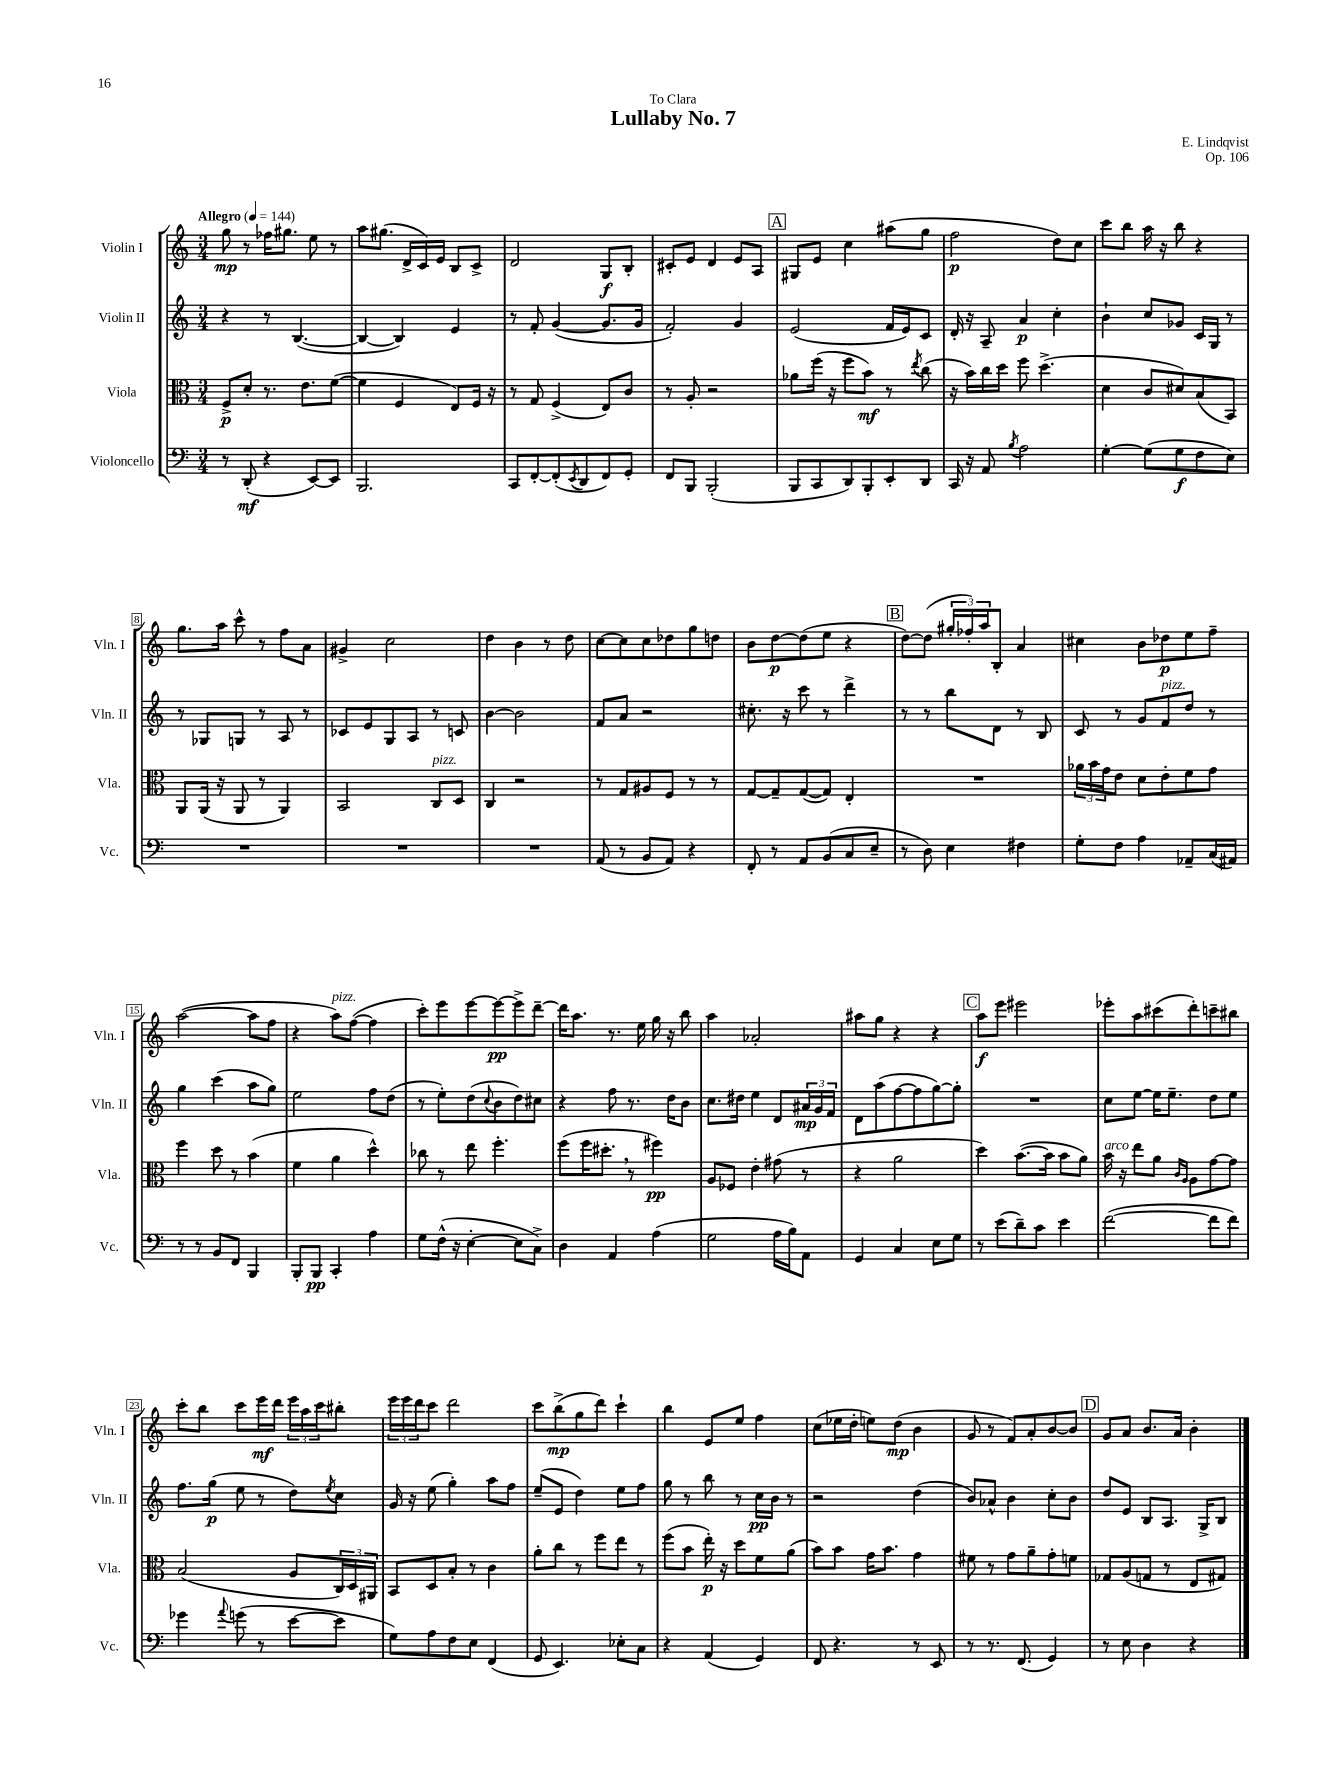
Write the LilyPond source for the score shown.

\header { title = "Lullaby No. 7" composer = "E. Lindqvist" dedication = "To Clara" opus = "Op. 106" }
<<
\new StaffGroup <<
\new Staff = "s0" \with { instrumentName = "Violin I" shortInstrumentName = "Vln. I" } {
    \clef treble \key c \major \numericTimeSignature \time 3/4 \tempo "Allegro" 4 = 144
    g''8\mp r8 fes''16 gis''8. e''8 r8 |
    a''8 gis''8.( d'16-> c'16) e'16 b8 c'8-> |
    d'2 g8\f b8-. |
    cis'8-. e'8 d'4 e'8 a8 |
    \mark \markup { \box "A" } gis8 e'8 c''4 ais''8( g''8 |
    f''2\p d''8) c''8 |
    c'''8 b''8 a''16 r16 b''8 r4 |
    g''8. a''16 c'''8-^ r8 f''8 a'8 |
    gis'4-> c''2 |
    d''4 b'4 r8 d''8 |
    c''8~ c''8 c''8 des''8 g''8 d''8 |
    b'8 d''8~\p d''8( e''8 r4 |
    \mark \markup { \box "B" } d''8~) d''8( \tuplet 3/2 { gis''16-. fes''16-.) a''16 } b8-. a'4 |
    cis''4 b'8 des''8\p e''8 f''8-- |
    a''2~( a''8 f''8 |
    r4 a''8^\markup { \italic "pizz." }) f''8~( f''4 |
    c'''8-.) e'''8 e'''8~ e'''8~\pp e'''8-> d'''8~-- |
    d'''16 a''8. r8. e''16 g''16 r16 b''8 |
    a''4 aes'2-. |
    ais''8 g''8 r4 r4 |
    \mark \markup { \box "C" } a''8\f e'''8 eis'''2 |
    ees'''8-. a''8 cis'''8( d'''8-.) c'''8-- bis''8 |
    c'''8-. b''8 c'''8 e'''16\mf d'''16 \tuplet 3/2 { e'''16 a''16 c'''16 } bis''8-. |
    \tuplet 3/2 { e'''16 e'''16 d'''16 } c'''8 d'''2 |
    c'''8 b''8->\mp( g''8 d'''8) c'''4-! |
    b''4 e'8 e''8 f''4 |
    c''8( ees''16 d''16-. e''8) d''8\mp( b'4 |
    g'8 r8 f'8) a'8-. b'8~ b'8 |
    \mark \markup { \box "D" } g'8 a'8 b'8. a'16 b'4-. \bar "|." |
}
\new Staff = "s1" \with { instrumentName = "Violin II" shortInstrumentName = "Vln. II" } {
    \clef treble \key c \major \numericTimeSignature \time 3/4
    r4 r8 b4.~( |
    b4~ b4) e'4 |
    r8 f'8-. g'4~( g'8. g'16 |
    f'2-.) g'4 |
    \mark \markup { \box "A" } e'2( f'16 e'16) c'8 |
    d'16-. r16 a8-- a'4\p c''4-. |
    b'4-! c''8 ges'8 c'16 g16 r8 |
    r8 ges8 g8 r8 a8 r8 |
    ces'8 e'8 g8 a8 r8 c'8 |
    b'4~ b'2 |
    f'8 a'8 r2 |
    cis''8.-. r16 c'''8 r8 d'''4-> |
    \mark \markup { \box "B" } r8 r8 b''8 d'8 r8 b8 |
    c'8 r8 g'8 f'8^\markup { \italic "pizz." } d''8 r8 |
    g''4 c'''4( a''8 g''8) |
    e''2 f''8 d''8( |
    r8 e''8-.) d''8( \appoggiatura { c''8 } b'8 d''8) cis''8 |
    r4 f''8 r8. d''16 b'8 |
    c''8. dis''16 e''4 d'8 \tuplet 3/2 { ais'16\mp g'16 f'16 } |
    d'8 a''8( f''8~ f''8 g''8~) g''8-. |
    \mark \markup { \box "C" } R2. |
    c''8 e''8~ e''16 e''8.-- d''8 e''8 |
    f''8. g''16\p( e''8 r8 d''8) \acciaccatura { e''8 } c''8 |
    g'16 r16 e''8( g''4-.) a''8 f''8 |
    e''8--( e'8 d''4) e''8 f''8 |
    g''8 r8 b''8 r8 c''16\pp b'16 r8 |
    r2 d''4( |
    b'8) aes'8-^ b'4 c''8-. b'8 |
    \mark \markup { \box "D" } d''8 e'8 b8 a8. g16-> b8 \bar "|." |
}
\new Staff = "s2" \with { instrumentName = "Viola" shortInstrumentName = "Vla." } {
    \clef alto \key c \major \numericTimeSignature \time 3/4
    f8->\p d'8-. r8. e'8. f'8~( |
    f'4 f4 e8) f16 r16 |
    r8 g8 f4->( e8) c'8 |
    r8 a8-. r2 |
    \mark \markup { \box "A" } aes'8 f''16( r16 f''8 b'8\mf) r8 \acciaccatura { e''8 } c''8( |
    r16 b'16) c''16 d''16 f''8 d''4.->( |
    d'4 c'8 dis'8) b8( b,8) |
    a,8 a,16( r16 a,8 r8 a,4) |
    b,2 c8^\markup { \italic "pizz." } d8 |
    c4 r2 |
    r8 g8 ais8 f8 r8 r8 |
    g8~ g8-- g8~( g8) e4-. |
    \mark \markup { \box "B" } R2. |
    \tuplet 3/2 { aes'16 b'16 g'16 } e'8 d'8 e'8-. f'8 g'8 |
    f''4 d''8 r8 b'4( |
    f'4 a'4 d''4-^) |
    ces''8 r8 e''8 f''4.-. |
    f''8( f''16 dis''8.-. \breathe r8 fis''4\pp) |
    a8 fes8 e'4-. gis'8( r8 |
    r4 a'2 |
    \mark \markup { \box "C" } d''4) b'8.~( b'16 b'8 a'8) |
    b'16^\markup { \italic "arco" } r16 e''8 a'8 \grace { c'16 a16 } a8 g'8~ g'8 |
    b2( a8 \tuplet 3/2 { c16) d16 ais,16 } |
    b,8 d8 b8-. r8 c'4 |
    a'8-. c''8 r8 f''8 e''8 r8 |
    f''8( b'8 e''16-.\p) r16 d''8 f'8 a'8( |
    b'8) b'8 g'16 b'8. g'4 |
    fis'8 r8 g'8 a'8-- g'8-. f'8 |
    \mark \markup { \box "D" } ges8 a8( g8 r8 e8 gis8) \bar "|." |
}
\new Staff = "s3" \with { instrumentName = "Violoncello" shortInstrumentName = "Vc." } {
    \clef bass \key c \major \numericTimeSignature \time 3/4
    r8 d,8-.\mf( r4 e,8~) e,8 |
    b,,2. |
    c,8 f,8~-. f,8-.( \acciaccatura { e,8 } d,8 f,8) g,8-. |
    f,8 b,,8 b,,2-.( |
    \mark \markup { \box "A" } b,,8 c,8 d,8) b,,8-. e,8-. d,8 |
    c,16 r16 a,8 \acciaccatura { b8 } a2 |
    g4~-. g8( g8\f f8 e8) |
    R2. |
    R2. |
    R2. |
    a,8( r8 b,8 a,8) r4 |
    f,8-. r8 a,8 b,8( c8 e8-- |
    \mark \markup { \box "B" } r8 d8) e4 fis4 |
    g8-. f8 a4 aes,8-- c16( ais,16) |
    r8 r8 b,8 f,8 b,,4 |
    b,,8-. b,,8\pp c,4-. a4 |
    g8 f16-^( r16 e4~-. e8 c8->) |
    d4 a,4 a4( |
    g2 a16 b16) a,8 |
    g,4 c4 e8 g8 |
    \mark \markup { \box "C" } r8 e'8( d'8--) c'8 e'4 |
    f'2~( f'8 f'8) |
    ges'4 \appoggiatura { a'8 } g'8( r8 e'8~ e'8 |
    g8) a8 f8 e8 f,4( |
    g,8 e,4.) ees8-. c8 |
    r4 a,4( g,4) |
    f,8 r4. r8 e,8 |
    r8 r8. f,8.( g,4) |
    \mark \markup { \box "D" } r8 e8 d4 r4 \bar "|." |
}
>>
>>
\layout { \context { \Score \override BarNumber.stencil = #(make-stencil-boxer 0.1 0.3 ly:text-interface::print) } }
